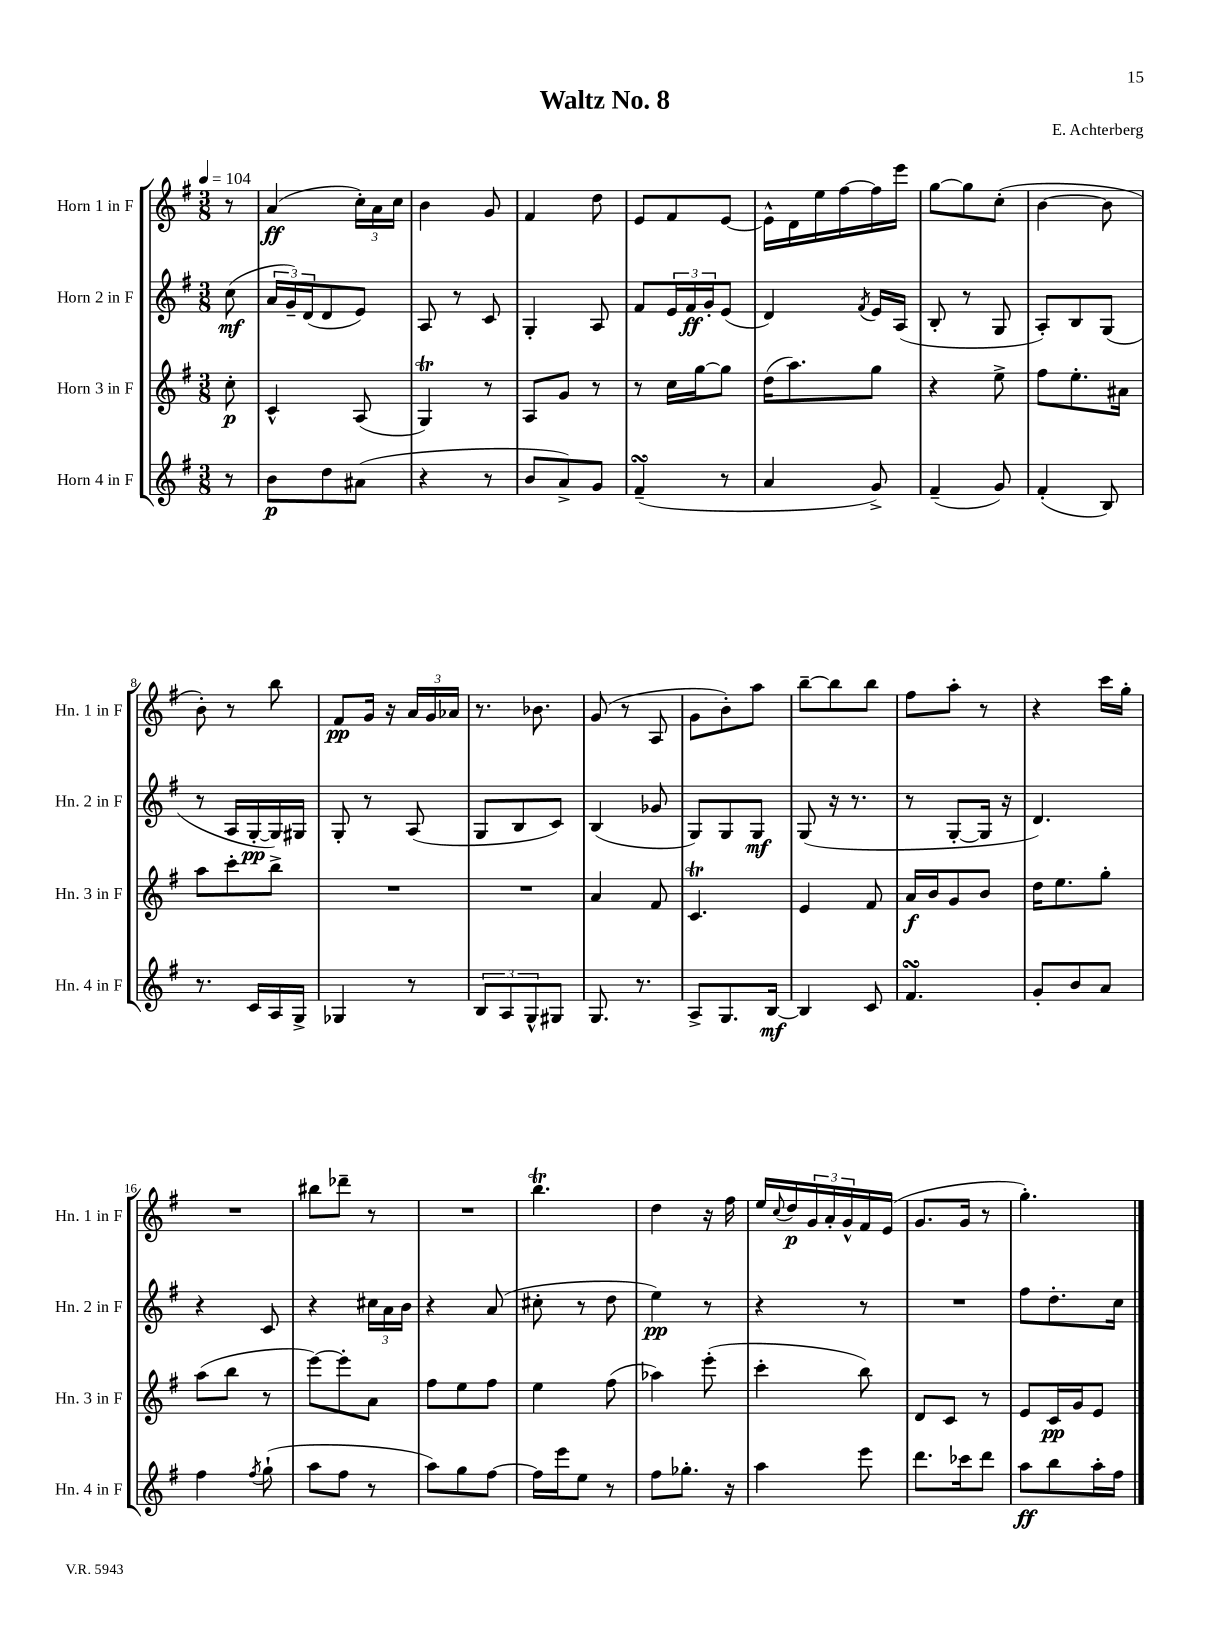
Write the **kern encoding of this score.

**kern	**kern	**kern	**kern
*staff4	*staff3	*staff2	*staff1
*clefG2	*clefG2	*clefG2	*clefG2
*k[f#]	*k[f#]	*k[f#]	*k[f#]
*M3/8	*M3/8	*M3/8	*M3/8
*MM104	*MM104	*MM104	*MM104
8r	8cc'	(8cc	8r
=	=	=	=
8b	4c^^	24a	(4a
.	.	24g~)	.
.	.	(24d	.
8dd	.	8d	.
(8a#	(8A	8e)	24cc')
.	.	.	24a
.	.	.	24cc
=	=	=	=
4r	4G)	8A	4b
.	.	8r	.
8r	8r	8c	8g
=	=	=	=
8b	8A	4G'	4f#
8a^)	8g	.	.
8g	8r	8A	8dd
=	=	=	=
(4f#~	8r	8f#	8e
.	16cc	24e	8f#
.	.	24f#	.
.	[16gg	.	.
.	.	24g'	.
8r	8gg]	(8e	[8e
=	=	=	=
4a	(16dd	4d)	16e^^]
.	8.aa)	.	16d
.	.	.	16ee
.	.	.	[16ff#
.	.	8qf#	.
8g^)	8gg	16e	16ff#]
.	.	(16A	16eee
=	=	=	=
(4f#~	4r	8B'	[8gg
.	.	8r	8gg]
8g)	8ee^	8G	(8cc'
=	=	=	=
(4f#'	8ff#	8A')	[4b
.	8.ee'	8B	.
8B)	.	(8G	8b]
.	16a#	.	.
=	=	=	=
8.r	8aa	8r	8b')
.	8ccc'	16A	8r
16c	.	[16G'	.
16A	8bb^	16G])	8bb
16G^	.	16G#	.
=	=	=	=
4G-	4.r	8G'	8f#
.	.	8r	16g
.	.	.	16r
8r	.	(8A	24a
.	.	.	24g
.	.	.	24a-
=	=	=	=
12B	4.r	8G	8.r
12A	.	.	.
.	.	8B	.
12G^^	.	.	.
.	.	.	8.b-
8G#	.	8c)	.
=	=	=	=
8.G	4a	(4B	(8g
.	.	.	8r
8.r	.	.	.
.	8f#	8g-	8A
=	=	=	=
8A^	4.c	8G)	8g
8.G	.	8G	8b')
.	.	8G	8aa
[16B	.	.	.
=	=	=	=
4B]	4e	(8G	[8bb~
.	.	16r	8bb]
.	.	8.r	.
8c	8f#	.	8bb
=	=	=	=
4.f#	16a	8r	8ff#
.	16b	.	.
.	8g	[8G'	8aa'
.	8b	16G]	8r
.	.	16r	.
=	=	=	=
8g'	16dd	4.d)	4r
.	8.ee	.	.
8b	.	.	.
8a	8gg'	.	16ccc
.	.	.	16gg'
=	=	=	=
4ff#	(8aa	4r	4.r
.	8bb	.	.
8qff#	.	.	.
(8gg`	8r	8c	.
=	=	=	=
8aa	[8eee)	4r	8bb#
8ff#	8eee']	.	8ddd-~
8r	8a	24cc#	8r
.	.	24a	.
.	.	24b	.
=	=	=	=
8aa)	8ff#	4r	4.r
8gg	8ee	.	.
[8ff#	8ff#	(8a	.
=	=	=	=
16ff#]	4ee	8cc#'	4.bb
16eee	.	.	.
8ee	.	8r	.
8r	(8ff#	8dd	.
=	=	=	=
8ff#	4aa-)	4ee)	4dd
8.gg-'	.	.	.
.	(8eee'	8r	16r
16r	.	.	16ff#
=	=	=	=
4aa	4ccc'	4r	16ee
.	.	.	8qqcc
.	.	.	16dd
.	.	.	24g
.	.	.	24a'
.	.	.	24g^^
8eee	8bb)	8r	16f#
.	.	.	(16e
=	=	=	=
8.ddd	8d	4.r	8.g
.	8c	.	.
16ccc-	.	.	16g
8ddd	8r	.	8r
=	=	=	=
8aa	8e	8ff#	4.gg')
8bb	16c	8.dd'	.
.	16g	.	.
16aa'	8e	.	.
16ff#	.	16cc	.
==	==	==	==
*-	*-	*-	*-
